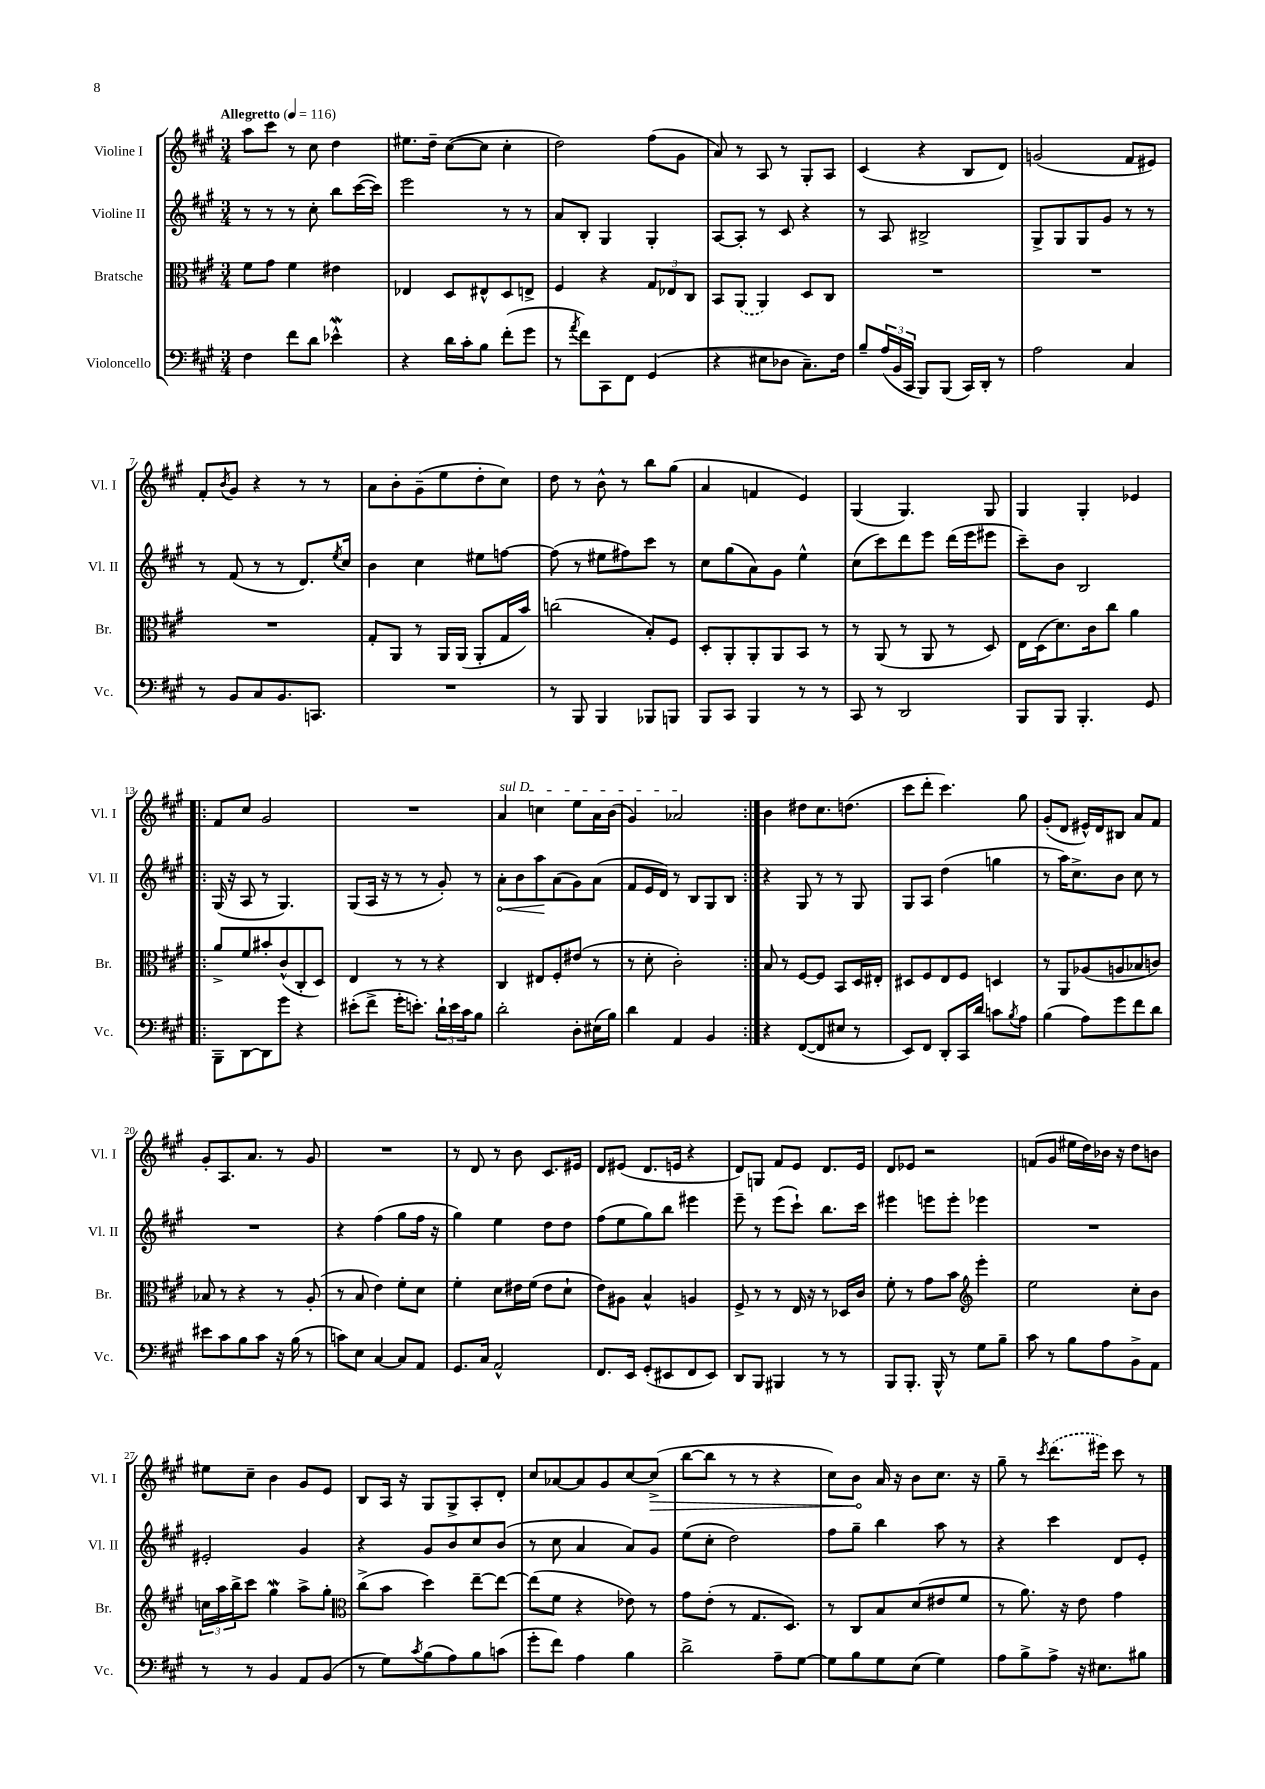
<<
\new StaffGroup <<
\new Staff = "s0" \with { instrumentName = "Violine I" shortInstrumentName = "Vl. I" } {
    \clef treble \key a \major \numericTimeSignature \time 3/4 \tempo "Allegretto" 4 = 116
    a''8 cis'''8 r8 cis''8 d''4 |
    eis''8. d''16-- cis''8~( cis''8 cis''4-. |
    d''2) fis''8( gis'8 |
    a'8) r8 a8 r8 gis8-. a8 |
    cis'4( r4 b8 d'8) |
    g'2( fis'8 eis'8) |
    fis'8-. \acciaccatura { b'8 } gis'8 r4 r8 r8 |
    a'8 b'8-. gis'8--( e''8 d''8-. cis''8) |
    d''8 r8 b'8-^ r8 b''8 gis''8( |
    a'4 f'4 e'4) |
    gis4( gis4.) gis8 |
    gis4 gis4-. ees'4 |
    \repeat volta 2 { fis'8 cis''8 gis'2 |
    R2. |
    \once \override TextSpanner.bound-details.left.text = \markup { \italic "sul D" } a'4\startTextSpan c''4 e''8 a'16 b'16( |
    gis'4) aes'2\stopTextSpan | }
    b'4 dis''8 cis''8. d''8.( |
    cis'''8 d'''8-. cis'''4.) gis''8 |
    gis'8-.( d'8 eis'16-^) d'16 bis8 a'8 fis'8 |
    gis'8-. a8. a'8. r8 gis'8 |
    R2. |
    r8 d'8 r8 b'8 cis'8. eis'16 |
    d'8 eis'8( d'8. e'16 r4 |
    d'8) g8 fis'8 e'8 d'8. e'16 |
    d'8 ees'8 r2 |
    f'8( gis'8 eis''16 d''16) bes'16 r16 d''8 b'8 |
    eis''8 cis''8-- b'4 gis'8 e'8 |
    b8 a16 r16 gis8 gis8-> a8-. d'8-. |
    cis''8 aes'8~ aes'8 gis'8 cis''8~ \once \override Hairpin.circled-tip = ##t cis''8->\>( |
    b''8~ b''8 r8 r8 r4 |
    cis''8) b'8\! a'16 r16 b'8 cis''8. r16 |
    gis''8-- r8 \acciaccatura { cis'''8 } \once \slurDashed d'''8.( eis'''16) cis'''8 r8 \bar "|." |
}
\new Staff = "s1" \with { instrumentName = "Violine II" shortInstrumentName = "Vl. II" } {
    \clef treble \key a \major \numericTimeSignature \time 3/4
    r8 r8 r8 cis''8-. b''8 cis'''16~( cis'''16) |
    e'''2 r8 r8 |
    a'8 b8-. gis4 gis4-. |
    a8~ a8-. r8 cis'8 r4 |
    r8 a8 bis2-> |
    gis8-> gis8 gis8 gis'8 r8 r8 |
    r8 fis'8( r8 r8 d'8.) \acciaccatura { e''8 } cis''16 |
    b'4 cis''4 eis''8 f''8~ |
    f''8( r8 eis''8 fis''8) cis'''8 r8 |
    cis''8 gis''8( a'8) gis'8 e''4-^ |
    cis''8( cis'''8) d'''8 e'''8 d'''16( e'''16 eis'''8 |
    cis'''8--) b'8 b2 |
    \repeat volta 2 { gis16( r16 a8 r8 gis4.) |
    gis8( a16 r16 r8 r8 gis'8-.) r8 |
    \once \override Hairpin.circled-tip = ##t a'8-.\< b'8 a''8\! a'8( gis'8) a'8( |
    fis'8 e'16 d'16) r8 b8 gis8 b8 | }
    r4 gis8 r8 r8 gis8 |
    gis8 a8 d''4( g''4 |
    r8 a''16) cis''8.-> b'8 cis''8 r8 |
    R2. |
    r4 fis''4( gis''8 fis''16 r16 |
    gis''4) e''4 d''8 d''8 |
    fis''8( e''8 gis''8) b''8 eis'''4 |
    e'''8-- r8 e'''8( cis'''8-!) b''8. cis'''16 |
    eis'''4 e'''8 e'''8-. ees'''4 |
    R2. |
    eis'2-. gis'4 |
    r4 gis'8 b'8 cis''8 b'8( |
    r8 cis''8 a'4 a'8) gis'8 |
    e''8( cis''8-. d''2) |
    fis''8 gis''8-- b''4 a''8 r8 |
    r4 cis'''4 d'8 e'8-. \bar "|." |
}
\new Staff = "s2" \with { instrumentName = "Bratsche" shortInstrumentName = "Br." } {
    \clef alto \key a \major \numericTimeSignature \time 3/4
    fis'8 gis'8 fis'4 eis'4 |
    ees4 d8 eis8-^ d8 e8-> |
    fis4 r4 \tuplet 3/2 { gis8 ees8 cis8 } |
    b,8 \once \slurDashed a,8( a,4) d8 cis8 |
    R2. |
    R2. |
    R2. |
    gis8-. a,8 r8 a,16 a,16( a,8-. gis16 b'16) |
    c''2( b8-.) fis8 |
    d8-. a,8-. a,8-. a,8 b,8 r8 |
    r8 a,8( r8 a,8 r8 d8) |
    e16 d16( d'8.) cis'16 cis''8 a'4 |
    \repeat volta 2 { a'8-> fis'8 bis'8-. cis'8-^( cis8-. d8) |
    e4 r8 r8 r4 |
    cis4 eis8 fis8-. eis'8( r8 |
    r8 d'8-. cis'2-.) | }
    b8 r8 fis8~ fis8 b,8 d16 eis16-. |
    dis8 fis8 e8 fis8 d4 |
    r8 a,8 aes8( a8 bes8 c'8) |
    bes8 r8 r4 r8 a8-.( |
    r8 b8 e'4) fis'8-. d'8 |
    fis'4-. d'8 eis'16 fis'16( eis'8 d'8-! |
    e'8) ais8 b4-^ a4 |
    fis8-> r8 r8 e16 r16 r8 des16 cis'16 |
    fis'8-. r8 gis'8 b'8 \clef treble e'''4-. |
    e''2 cis''8-. b'8 |
    \tuplet 3/2 { c''16 a''16 b''16-> } cis'''8 gis''4\mordent a''8-> gis''8-. |
    \clef alto cis''8->( b'8 d''4) e''8~-- e''8~ |
    e''8( fis'8 r4 ees'8) r8 |
    gis'8 e'8-.( r8 gis8. d8.) |
    r8 cis8 b8 d'8( eis'8 fis'8 |
    r8 a'8.) r16 e'8 gis'4 \bar "|." |
}
\new Staff = "s3" \with { instrumentName = "Violoncello" shortInstrumentName = "Vc." } {
    \clef bass \key a \major \numericTimeSignature \time 3/4
    fis4 fis'8 d'8 ees'4-^\mordent |
    r4 d'16 cis'16-. b8 fis'8-.( gis'8 |
    r8 \acciaccatura { a'8 } fis'8) cis,8 fis,8 gis,4( |
    r4 eis8 des8 cis8.--) fis16 |
    b8-- \tuplet 3/2 { a16( b,16 cis,16 } b,,8) b,,8( cis,16) d,16-. r8 |
    a2 cis4 |
    r8 b,8 cis8 b,8. c,8. |
    R2. |
    r8 b,,8 b,,4 bes,,8 b,,8 |
    b,,8 cis,8 b,,4 r8 r8 |
    cis,8 r8 d,2 |
    b,,8 b,,8 b,,4.-. gis,8 |
    \repeat volta 2 { b,,8-- d,8~ d,8 gis'8 r4 |
    eis'8-.( fis'8-> gis'16-. e'8.-.) \tuplet 3/2 { d'16-! e'16 cis'16 } b8 |
    d'2-. d8-. eis16( b16) |
    d'4 a,4 b,4 | }
    r4 fis,8~( fis,8 eis8 r8 |
    e,8) fis,8 d,8-. cis,16 d'16 c'8 \acciaccatura { b8 } a8 |
    b4( a8) gis'8 fis'8 d'8 |
    eis'8 cis'8 b8 cis'8 r16 b16( r8 |
    c'8) e8 cis4~ cis8 a,8 |
    gis,8. cis16 a,2-^ |
    fis,8. e,16 gis,8-.( eis,8 fis,8 eis,8) |
    d,8 b,,8 bis,,4 r8 r8 |
    b,,8 b,,8.-. b,,16-^ r8 gis8 b8-- |
    cis'8 r8 b8 a8 b,8-> a,8 |
    r8 r8 b,4 a,8 b,8( |
    r8 gis8) \acciaccatura { cis'8 } b8( a8) b8 c'8( |
    gis'8-. fis'8) a4 b4 |
    d'2-> a8-- gis8~ |
    gis8 b8 gis8 e8( gis4) |
    a8 b8-> a8-> r16 eis8. bis8 \bar "|." |
}
>>
>>
